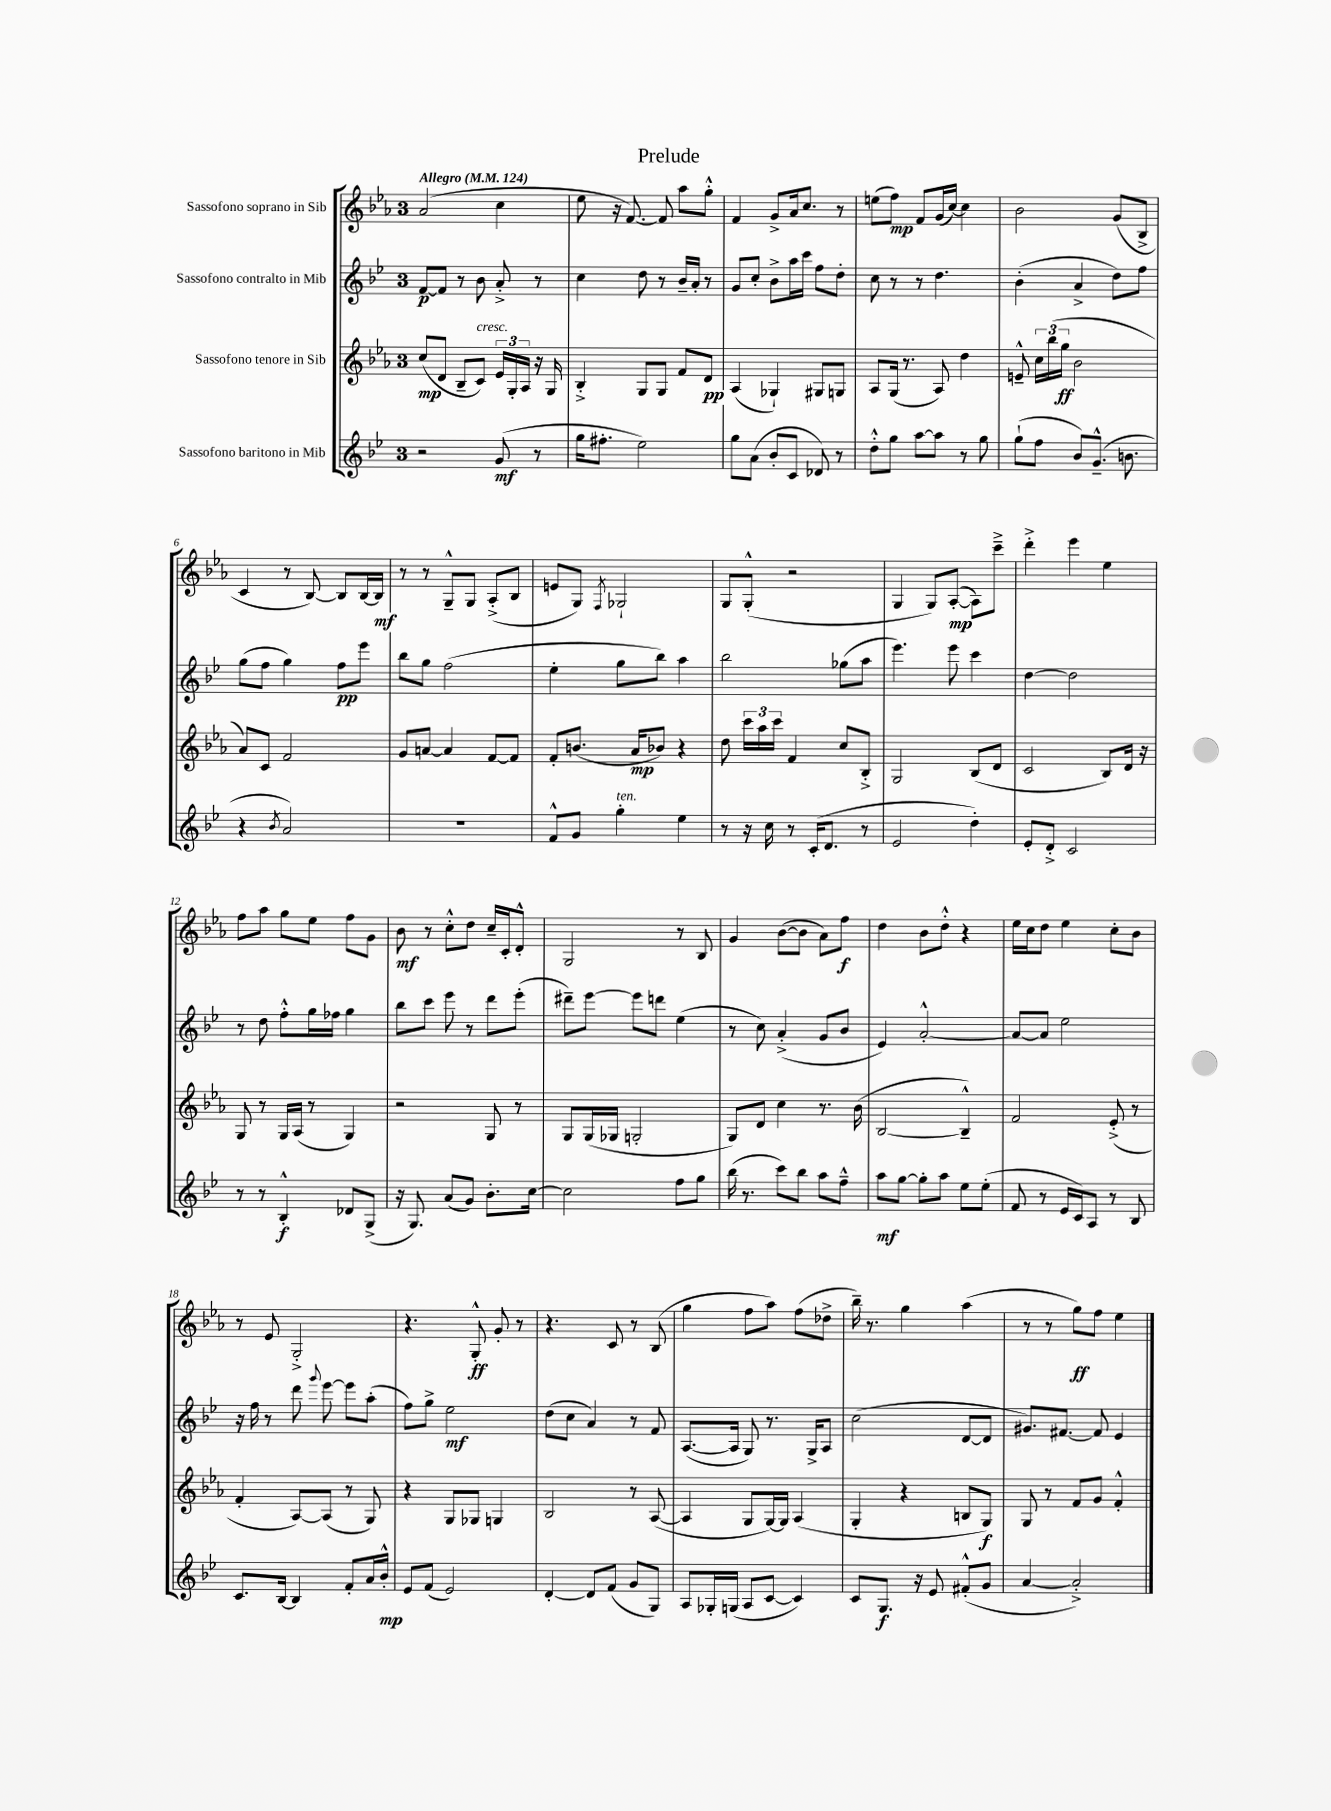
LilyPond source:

\header { title = "Prelude" }
<<
\new StaffGroup <<
\new Staff = "s0" \with { instrumentName = "Sassofono soprano in Sib" } {
    \clef treble \key ees \major \once \override Staff.TimeSignature.style = #'single-digit \time 3/4 \tempo "Allegro" 4 = 124
    \autoBeamOff aes'2( c''4 |
    ees''8 r16 f'8.~) f'8 aes''8[ g''8]-.-^ |
    f'4 g'8[-> aes'16 c''8.] r8 |
    e''8[( f''8]\mp) f'8[ g'16( c''16]~) c''4 |
    bes'2 g'8[( bes8]-> |
    c'4 r8 bes8~) bes8[ bes16~ bes16]\mf |
    r8 r8 g8[---^ g8] aes8[-.->( bes8] |
    e'8[ g8]) \acciaccatura { f8 } ges2-! |
    g8[ g8]-.-^( r2 |
    g4 g8[) aes8]~-.\mp( aes8[) c'''8]---> |
    d'''4-.-> ees'''4 ees''4 |
    f''8[ aes''8] g''8[ ees''8] f''8[ g'8] |
    bes'8\mf r8 c''8[-.-^ d''8] c''16[-- c'16-. d'8]-.-^ |
    g2 r8 bes8 |
    g'4 bes'8[~( bes'8] aes'8[) f''8]\f |
    d''4 bes'8[ d''8]-.-^ r4 |
    ees''16[ c''16 d''8] ees''4 c''8[-. bes'8] |
    r8 ees'8 g2-.-> |
    r4. g8-.-^\ff g'8-. r8 |
    r4. c'8 r8 bes8( |
    g''4 f''8[ aes''8]) f''8[( des''8]-> |
    bes''16--) r8. g''4 aes''4( |
    r8 r8 g''8[\ff) f''8] ees''4 \bar "|." |
}
\new Staff = "s1" \with { instrumentName = "Sassofono contralto in Mib" } {
    \clef treble \key bes \major \once \override Staff.TimeSignature.style = #'single-digit \time 3/4
    \autoBeamOff f'8[~\p f'8] r8 bes'8 a'8-.-> r8 |
    c''4 d''8 r8 bes'16[-- a'16]-. r8 |
    g'8[ c''8]-. bes'8[-> a''16 c'''16] f''8[ d''8]-. |
    c''8 r8 r8 d''4. |
    bes'4-.( a'4-> d''8[) f''8] |
    g''8[( f''8] g''4) f''8[\pp ees'''8] |
    bes''8[ g''8] f''2( |
    ees''4-. g''8[ bes''8]) a''4 |
    bes''2 ges''8[( a''8] |
    ees'''4.) ees'''8 c'''4 |
    d''4~ d''2 |
    r8 d''8 f''8[-.-^ g''16 fes''16] g''4 |
    bes''8[ c'''8] ees'''8 r8 d'''8[ ees'''8]-.( |
    dis'''8[--) ees'''8]~ ees'''8[ d'''8] ees''4( |
    r8 c''8) a'4-.->( g'8[ bes'8] |
    ees'4) a'2~-.-^ |
    a'8[~ a'8] ees''2 |
    r16 f''16 r8 d'''8 \appoggiatura { g'''8 } ees'''8~ ees'''8[ a''8]-.( |
    f''8[) g''8]-> ees''2\mf |
    d''8[( c''8] a'4) r8 f'8 |
    a8.[~( a16] g8) r8. g16[-> a8] |
    c''2( d'8[~ d'8] |
    gis'8.[) fis'8.]~ fis'8 ees'4 \bar "|." |
}
\new Staff = "s2" \with { instrumentName = "Sassofono tenore in Sib" } {
    \clef treble \key ees \major \once \override Staff.TimeSignature.style = #'single-digit \time 3/4
    \autoBeamOff c''8[\mp( d'8] bes8[-- c'8]^\markup { \italic "cresc." }) \tuplet 3/2 { ees'16[ g16-. aes16] } r16 g16 |
    bes4-.-> g8[ g8] f'8[ d'8]\pp |
    aes4( ges4-!) gis8[ g8] |
    aes8[ g16]( r8. aes8) d''4 |
    e'8---^ \tuplet 3/2 { c''16[ bes''16( g''16]\ff } bes'2 |
    aes'8[) c'8] f'2 |
    g'8[ a'8]~ a'4 f'8[~ f'8] |
    f'8[-. b'8.]( aes'16[\mp bes'8]) r4 |
    d''8 \tuplet 3/2 { c'''16[ aes''16 c'''16] } f'4 c''8[ bes8]-.-> |
    g2 bes8[( d'8] |
    c'2 bes8[) d'16] r16 |
    g8 r8 g16[ aes16]( r8 g4) |
    r2 g8 r8 |
    g8[ g16( ges16] g2-. |
    g8[) d'8] c''4 r8. bes'16( |
    bes2~ bes4---^) |
    f'2 ees'8-.->( r8 |
    f'4-. aes8[~) aes8]( r8 g8) |
    r4 g8[ ges8] g4 |
    bes2 r8 aes8~( |
    aes4 g8[ g16~) g16] aes4( |
    g4-. r4 b8[ g8]\f) |
    g8 r8 f'8[ g'8] f'4-.-^ \bar "|." |
}
\new Staff = "s3" \with { instrumentName = "Sassofono baritono in Mib" } {
    \clef treble \key bes \major \once \override Staff.TimeSignature.style = #'single-digit \time 3/4
    \autoBeamOff r2 g'8\mf( r8 |
    g''16[ fis''8.]-. ees''2) |
    g''8[ a'8]( bes'8[-. c'8] des'8) r8 |
    d''8[-.-^ g''8] a''8[~ a''8] r8 g''8 |
    g''8[-!( f''8] bes'8[) g'8.]---^( b'8. |
    r4 \acciaccatura { bes'8 } a'2) |
    R2. |
    f'8[-^ g'8] g''4-.^\markup { \italic "ten." } ees''4 |
    r8 r16 c''16 r8 c'16[-.( d'8.] r8 |
    ees'2 d''4-.) |
    ees'8[-. d'8]-.-> c'2 |
    r8 r8 bes4-.-^\f des'8[ g8]->( |
    r16 g8.) a'8[( g'8]) bes'8.[-. c''16]~ |
    c''2 f''8[ g''8] |
    bes''16( r8. c'''8[) bes''8] a''8[ f''8]---^ |
    a''8[\mf g''8]~ g''8[-. a''8] ees''8[ ees''8]-.( |
    f'8 r8 ees'16[ c'16) a8] r8 bes8 |
    c'8.[ bes16]~ bes4 f'8[-. a'16 bes'16]-.-^\mp |
    ees'8[ f'8]( ees'2) |
    d'4~-. d'8[ f'8]( g'8[ g8]) |
    a8[ ges16-. g16]( a8[ c'8]~ c'4) |
    c'8[ g8.]\f r16 ees'8 fis'8[-.-^( g'8] |
    a'4~ a'2-.->) \bar "|." |
}
>>
>>
